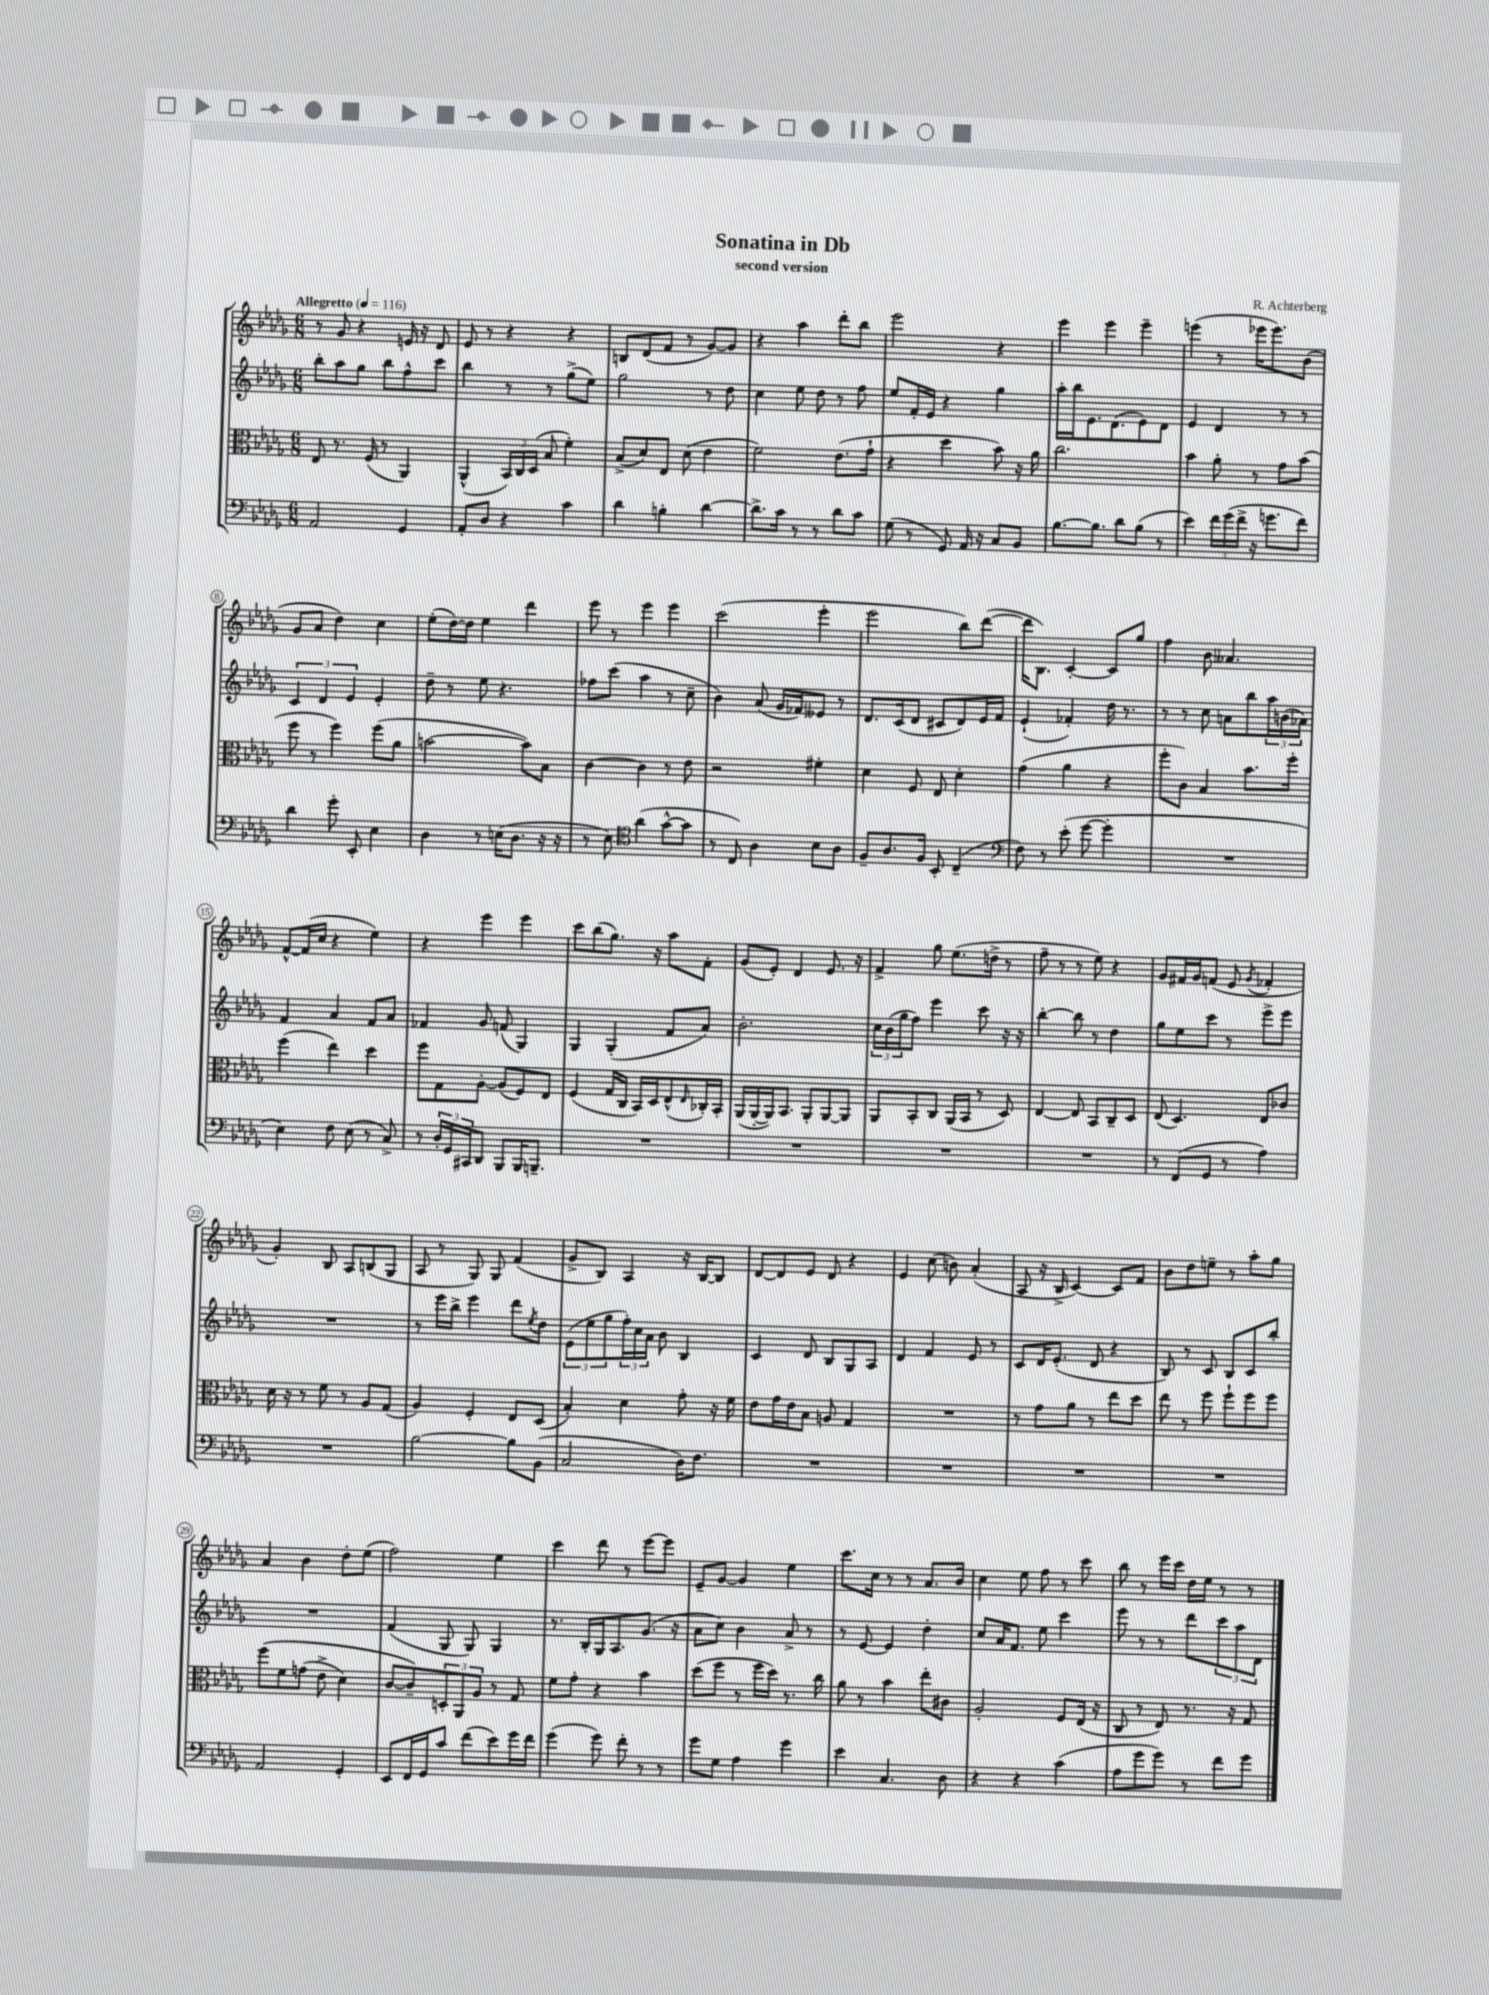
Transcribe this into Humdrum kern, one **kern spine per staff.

**kern	**kern	**kern	**kern
*staff4	*staff3	*staff2	*staff1
*clefF4	*clefC3	*clefG2	*clefG2
*k[b-e-a-d-g-]	*k[b-e-a-d-g-]	*k[b-e-a-d-g-]	*k[b-e-a-d-g-]
*M6/8	*M6/8	*M6/8	*M6/8
*MM116	*MM116	*MM116	*MM116
2AA-	8E-	8bb-'	8r
.	8.r	8aa-	8g-
.	.	8gg-	4r
.	(16F	.	.
.	8r	8bb-	.
4GG-	4AA-)	8ff^^	16e
.	.	.	16r
.	.	8ccc	8d-
=	=	=	=
8AA-'	(4AA-^^	4bb-	8e-
8D-	.	.	8r
4r	24BB-)	8r	4r
.	24C	.	.
.	(24D-	.	.
.	8B-	8r	.
4c	4f')	(8gg-^	4r
.	.	8ee-)	.
=	=	=	=
4d-	(8B-^	2gg-	8B
.	8d-)	.	(8d-
4B'	8E-	.	8f
.	(8d-	.	8r
[4d-	4e-	8r	[8g-)
.	.	8dd-	8g-]
=	=	=	=
8.d-^]	2f)	4cc	4r
16c	.	.	.
8r	.	8ee-	4aa-
8r	.	8dd-	.
8d-	(8.e-	8r	8ddd-'
8c	.	8ff	8bb-
.	16g-`	.	.
=	=	=	=
(8G-	4r	8ee-	2eee-
8r	.	16f'	.
.	.	16e-	.
8GG-)	4dd-	4r	.
16AA-	.	.	.
16r	.	.	.
8C	8b-)	4gg-	4r
8BB-	16r	.	.
.	16a-	.	.
=	=	=	=
[8.B-	2.cc	16aa-'	4eee-
.	.	16bb-	.
.	.	8.e-	.
8.B-]	.	.	.
.	.	.	4eee-
.	.	(8.d-	.
8d-	.	.	.
(8B-	.	8e-)	4eee-~
8r	.	8d-	.
=	=	=	=
4e-)	4b-	4e-	(4eee
24f	8a-'	4d-	8r
(24g-	.	.	.
24f^	.	.	.
16r	8r	.	16eee-
8.g	.	.	8.eee-)
.	8g-	8r	.
8f)	(8b-	8r	(8b-
=	=	=	=
4d-	8ff	6c	8g-
.	8r	.	8a-
.	.	6d-	.
8g-'	4ff)	.	4dd-)
.	.	6e-	.
8EE-'	.	.	.
4E-	(8ff	4e-'	4cc
.	8a-	.	.
=	=	=	=
4D-	[2b	8dd-~	(8ee-'
.	.	8r	[16dd-)
.	.	.	16dd-]
8r	.	8ee-	4ee-
(16E	.	4.r	.
8.D-	.	.	.
.	8b])	.	4ddd-
16r	8B-	.	.
16r	.	.	.
=	=	=	=
8r	[4c	8ff-	8eee-
8E-)	.	(8ccc	8r
*clefC4	*	*	*
(4a-	4c]	4aa-	4eee-
[8g-^^	8r	8r	4eee-
8g-]	8e-	8cc~	.
=	=	=	=
8r	2r	4b-)	(2ccc
8C)	.	.	.
4A-	.	(8a-	.
.	.	16g-	.
.	.	16f-)	.
8B-	4f#'	8e--	4eee-'
8A-	.	8r	.
=	=	=	=
8F~	4d-	8.d-	2eee-
8.A-	.	.	.
.	.	(16c	.
.	8F	8d-	.
16F	.	.	.
8BB-'	8E-	8c#	.
(4C~	4d-'	8d-)	8bb-)
.	.	16e-	([8ddd-
.	.	16f	.
=	=	=	=
*clefF4	*	*	*
8F)	(4g-	(4e-`	16ddd-]
.	.	.	8.B-)
8r	.	.	.
(8e-'	4a-	4f-')	[4c'
[8g-	.	.	.
4g-']	4r	16dd-	8c]
.	.	8.r	.
.	.	.	8gg-
=	=	=	=
2.r	8ff'	8r	4ff
.	8c)	8r	.
.	4B-	8cc	8b-
.	.	8a	4.a--
.	8.b-	8bb-	.
.	.	24aa-	.
.	.	(24b	.
.	16ff'	.	.
.	.	24a-)	.
=	=	=	=
4E-)	(4ff	4f	[8f^^
.	.	.	(16f]
.	.	.	16cc
8F	4ee-)	4a-	4r
(8E-	.	.	.
8r	4dd-	8f	4ee-)
8C^)	.	8a-	.
=	=	=	=
8r	8ff	4f-	4r
24D-'	8G-	.	.
24GG-	.	.	.
24CC#	.	.	.
8DD-	[8A-'	8g-	4eee-
8BBB-	(8A-]	(8f	.
16BBB-	8F)	4G-)	4eee-
8.BBB~	.	.	.
.	8E-	.	.
=	=	=	=
2.r	(4F	4G-	8ccc
.	.	.	(8bb-
.	16G-	(4G-'	8.gg-)
.	16C	.	.
.	16BB-)	.	.
.	16D-	.	16r
.	(8E-^^	8f	8aa-
.	16qqE-	.	.
.	16C-')	8a-)	8f'
.	16BB-'	.	.
=	=	=	=
2.r	(16AA-	2.b-'	(8g-
.	[16AA-'	.	.
.	16AA-])	.	8e-')
.	8.BB-	.	.
.	.	.	4d-
.	8AA-'	.	.
.	[8AA-	.	8.e-
.	8AA-]	.	.
.	.	.	16r
=	=	=	=
2.r	8AA-	24cc	4f^
.	.	(24b-	.
.	.	24gg-	.
.	8BB-'	8ff)	.
.	8C	4eee-	8gg-
.	(16AA-	.	(8.ee-
.	16BB-	.	.
.	8r	8ccc	.
.	.	.	16dd^
.	8D-)	16r	8r
.	.	16r	.
=	=	=	=
2.r	[4E-	[4bb-'	8ff~
.	.	.	8r
.	8E-]	8bb-]	8r
.	8BB-	8r	8ee-)
.	8C~	4dd-	4r
.	8D-	.	.
=	=	=	=
8r	(8E-	8gg-	8g-
(8FF	4.D-)	8ee-	16f#
.	.	.	16g-
8GG-	.	8ccc	(8f
8r	.	8r	8e-
.	.	.	8qg-
4A-)	8E-	8eee-^	4f-'
.	8c-	8eee-	.
=	=	=	=
2.r	16d-	2.r	4g-')
.	16r	.	.
.	8r	.	.
.	8f	.	8B-
.	8r	.	8A-
.	8A-	.	(8B
.	(8G-	.	8G-
=	=	=	=
[2B-	4A-)	8r	8A-
.	.	16eee-	8r
.	.	16bb-^	.
.	4F'	4eee-	8G-)
.	.	.	8G-
8B-]	8E-	8ddd-	(4f
.	.	8qee-	.
(8BB-	(8D-	8dd-	.
=	=	=	=
2C	4B-')	(12e-	8g-^
.	.	12ee-	.
.	.	.	8B-)
.	.	12gg-	.
.	4d-	24ff')	4A-
.	.	24cc	.
.	.	24a-	.
.	.	8b-	.
16D-)	8g-'	4B-	16r
8.F	.	.	[16B-
.	16r	.	8B-]
.	16f	.	.
=	=	=	=
2.r	8e-	4c	[8d-
.	16g-	.	8d-]
.	16e-	.	.
.	8B-	8d-	8e-
.	8A	8B-	8d-
.	4G-	8G-	4r
.	.	8A-	.
=	=	=	=
2.r	2.r	4d-	4e-
.	.	4f	(8cc
.	.	.	8b)
.	.	8e-	(4a-'
.	.	8r	.
=	=	=	=
2.r	8r	8c	8A-
.	8g-	16d-	16r
.	.	(8.e-'	16B-^
.	8a-	.	[4c)
.	8r	8d-	.
.	8ee-	4r	8c]
.	8dd-	.	8f
=	=	=	=
2.r	8ee-	8B-)	8b-
.	8r	8r	8dd-
.	8ff	8c	8ee~
.	8ff`	8B-	8r
.	8ff	8c	8aa-'
.	8ff	8bb-'	8gg-
=	=	=	=
2AA-	&(8ff	2.r	4a-
.	8f	.	.
.	(8g	.	4b-
.	8e-^	.	.
4GG-'	4d-)	.	8dd-'
.	.	.	(8ee-
=	=	=	=
8EE-	[8c	(4f	2ff)
16FF	8c~]&)	.	.
16GG-	.	.	.
8c	12D'	8G-	.
.	12AA-	.	.
(8f	.	8G-)	.
.	12A-	.	.
8e-)	8r	4G-	4ee-
16g-	8G-	.	.
16f	.	.	.
=	=	=	=
(4g-	8f	8.r	4ccc
.	8g-'	.	.
.	.	16B-'	.
8g-)	4r	16G-	8ddd-
.	.	8.A-	.
8f'	.	.	8r
8r	4b-	(8.g-	[8eee-
8r	.	.	8eee-]
.	.	16r	.
=	=	=	=
8g-	(8dd-	8a-	8e-~
8G-	8ff	8cc)	[8g-
4A-	8r	4b-	4g-]
.	16ff	.	.
.	16dd-)	.	.
4g-	8.r	8a-^	4ee-
.	.	8r	.
.	16cc	.	.
=	=	=	=
4e-	8a-	8r	8.ccc
.	8r	[8e-	.
.	.	.	16cc
4.C	4b-	4e-]	8r
.	.	.	8r
.	8ee-'	4dd-'	8.a-
8D-	8c#	.	.
.	.	.	16b-
=	=	=	=
4r	2A-'	8cc	4cc
.	.	16a-	.
.	.	8.f	.
4r	.	.	8ee-
.	.	8ee-	8ff
(4c	8F	4ccc	8r
.	(16E-	.	8ccc
.	16r	.	.
=	=	=	=
8A-	8C	8eee-	8bb-
8g-	8r	8r	8r
8g-)	8E-)	8r	16eee-
.	.	.	16ccc
8r	8.r	8ddd-	16dd-
.	.	.	16ee-
8f	.	12ccc	8r
.	16r	.	.
.	.	12aa-	.
8g-	8G-	.	8r
.	.	12d-	.
==	==	==	==
*-	*-	*-	*-
